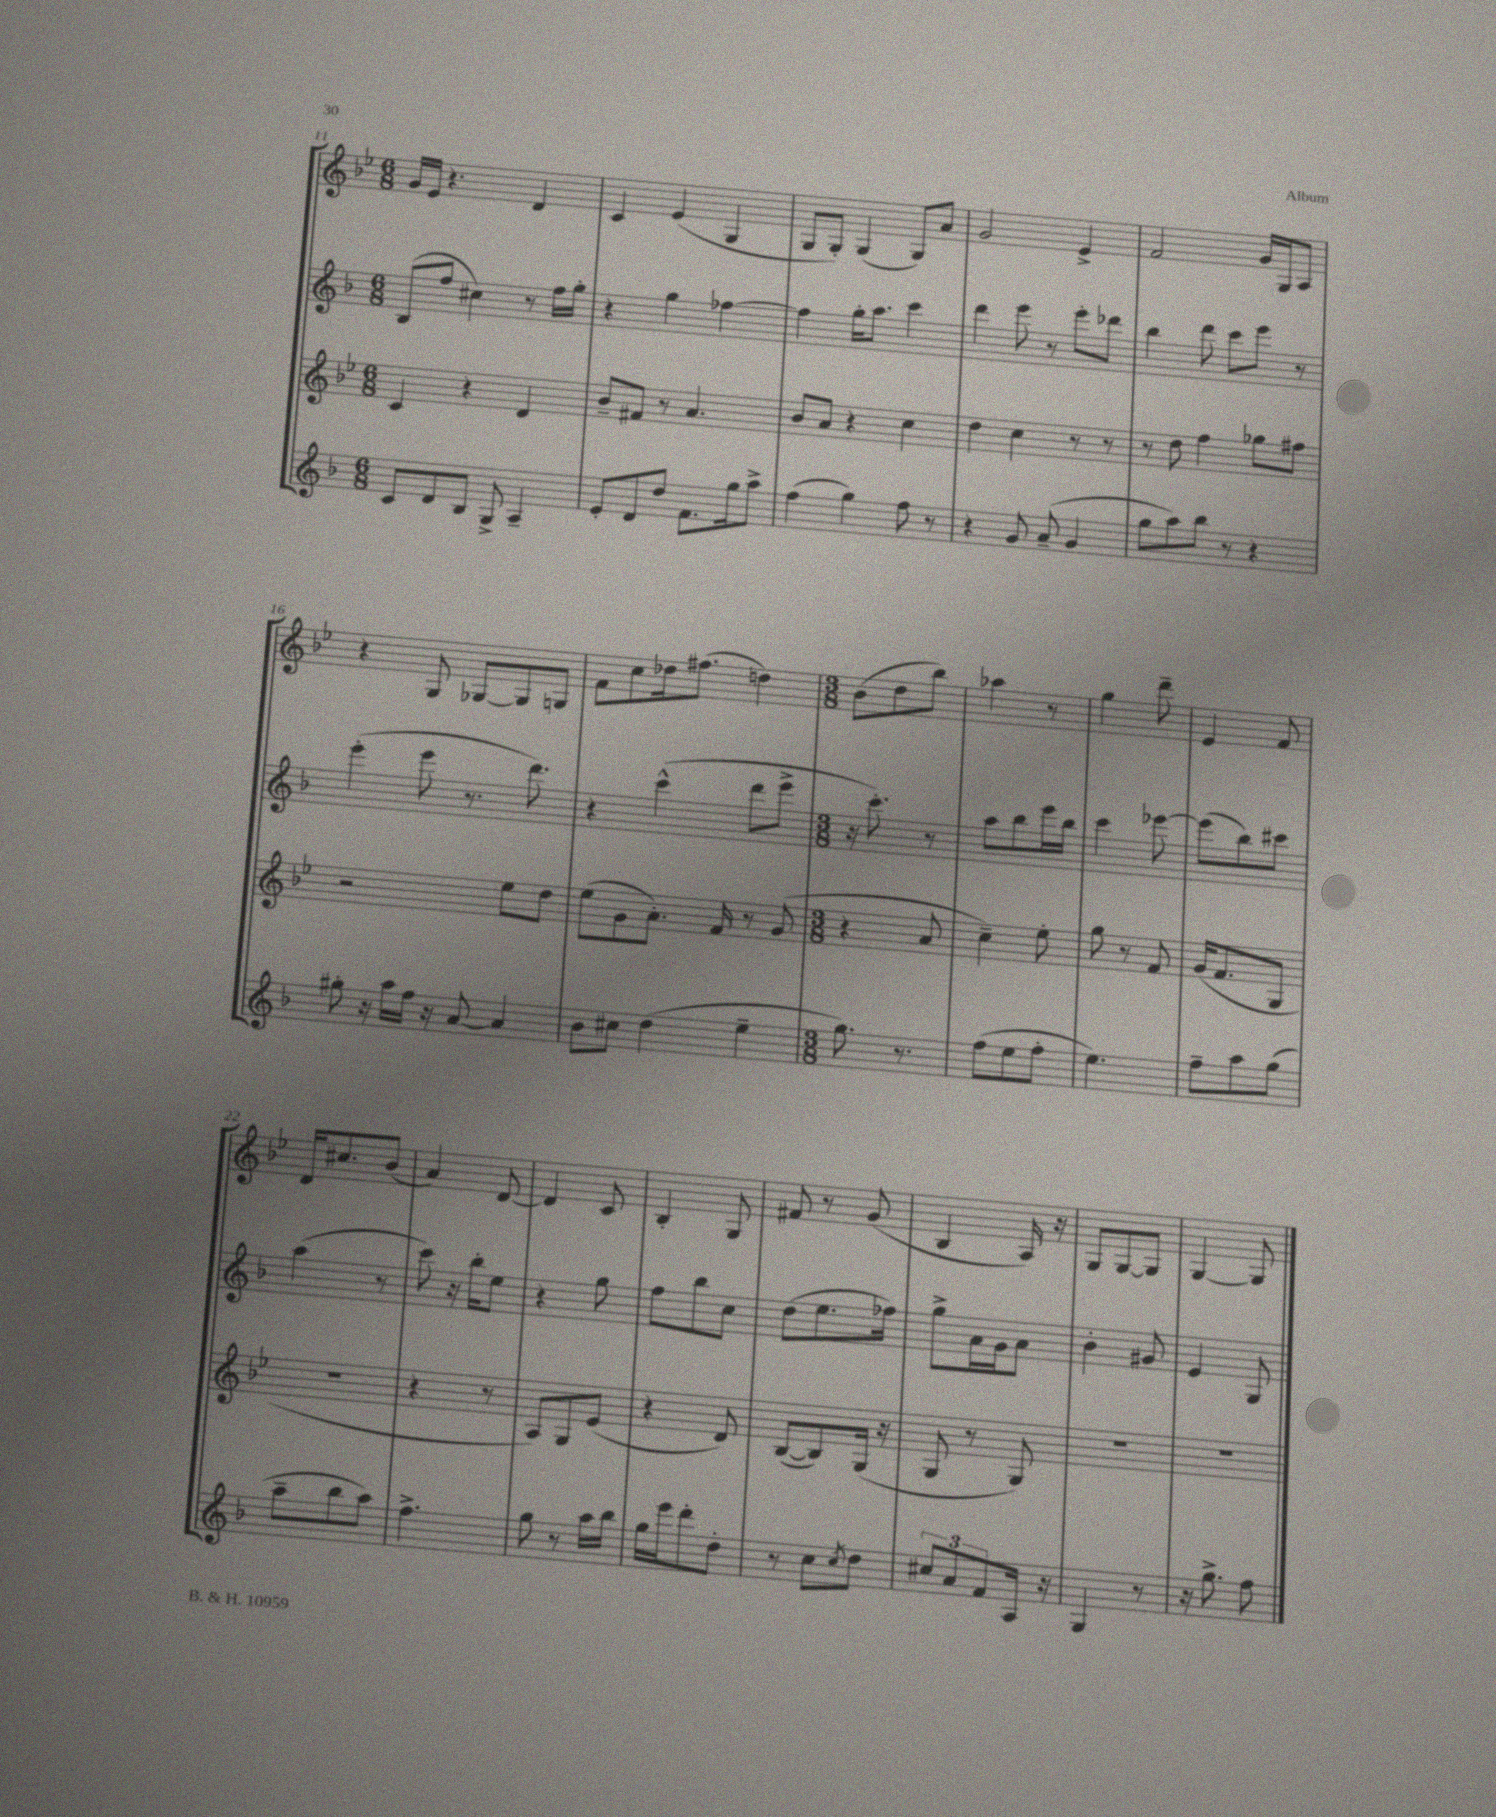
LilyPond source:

<<
\new StaffGroup <<
\new Staff = "s0" {
    \clef treble \key bes \major \numericTimeSignature \time 6/8
    g'16 ees'16 r4. d'4 |
    c'4 ees'4( g4 |
    g8 g8-.) g4( g8) a'8 |
    g'2 ees'4-> |
    f'2 g'16 g16 a8 |
    r4 g8 ges8~ ges8 g8 |
    f'8 c''8 des''16 fis''8.( d''4) |
    \numericTimeSignature \time 3/8 bes'8( d''8 bes''8) |
    aes''4 r8 |
    g''4 d'''8-- |
    ees'4 f'8 |
    d'16 cis''8. bes'8( |
    a'4) d'8~ |
    d'4 c'8 |
    bes4-. g8 |
    fis'8 r8 g'8( |
    bes4 a16) r16 |
    g8 g8~ g8 |
    g4~ g8 \bar "|." |
}
\new Staff = "s1" {
    \clef treble \key f \major \numericTimeSignature \time 6/8
    bes8( f''8 cis''4) r8 f''16 g''16-. |
    r4 g''4 fes''4~ |
    fes''4 g''16-. a''8. c'''4 |
    d'''4 e'''8 r8 e'''8-. des'''8 |
    bes''4 d'''8 c'''8 e'''8 r8 |
    e'''4-.( e'''8 r8. d'''8.) |
    r4 c'''4-^( d'''8 e'''8-> |
    \numericTimeSignature \time 3/8 r16 c'''8.-.) r8 |
    a''8 bes''8 e'''16 bes''16 |
    c'''4 ees'''8~ |
    ees'''8( bes''8) cis'''8 |
    a''4( r8 |
    c'''8) r16 bes''16-. e''8 |
    r4 g''8 |
    f''8 bes''8 c''8 |
    d''8( e''8. fes''16) |
    g''8-> a'16 g'16 a'8 |
    bes'4-. gis'8 |
    e'4 g8 \bar "|." |
}
\new Staff = "s2" {
    \clef treble \key bes \major \numericTimeSignature \time 6/8
    c'4 r4 d'4 |
    bes'8-- fis'8 r8 a'4. |
    bes'8 a'8 r4 c''4 |
    d''4 c''4 r8 r8 |
    r8 d''8 f''4 ges''8 fis''8 |
    r2 ees''8 d''8 |
    ees''8( g'8 a'8.-.) f'16 r8 g'8( |
    \numericTimeSignature \time 3/8 r4 a'8 |
    c''4--) ees''8-. |
    g''8 r8 f'8 |
    g'16( f'8. g8 |
    R4. |
    r4 r8 |
    a8) g8 ees'8( |
    r4 d'8) |
    bes8~( bes8) g16( r16 |
    g8 r8 g8) |
    R4. |
    R4. \bar "|." |
}
\new Staff = "s3" {
    \clef treble \key f \major \numericTimeSignature \time 6/8
    c'8 d'8 bes8 g8-> a4-- |
    e'8-. d'8 d''8 f'8. g''16 a''8-> |
    f''4( g''4) f''8 r8 |
    r4 g'8 a'8--( g'4 |
    g''8 a''8) bes''8 r8 r4 |
    gis''8-. r16 a''16 f''16 r16 a'8~ a'4 |
    bes'8 cis''8 d''4( e''4-- |
    \numericTimeSignature \time 3/8 g''8.) r8. |
    f''8( e''8 f''8-. |
    e''4.) |
    f''8-- a''8 g''8( |
    a''8-- bes''8 a''8) |
    f''4.-> |
    g''8 r8 a''16 bes''16 |
    g''16 e'''16 d'''8-. d''8-. |
    r8 c''8 \acciaccatura { c''8 } d''8 |
    \tuplet 3/2 { cis''8 a'8 f'8 } a16 r16 |
    g4 r8 |
    r16 g''8.-> f''8 \bar "|." |
}
>>
>>
\layout { \context { \Score currentBarNumber = #11 } }
